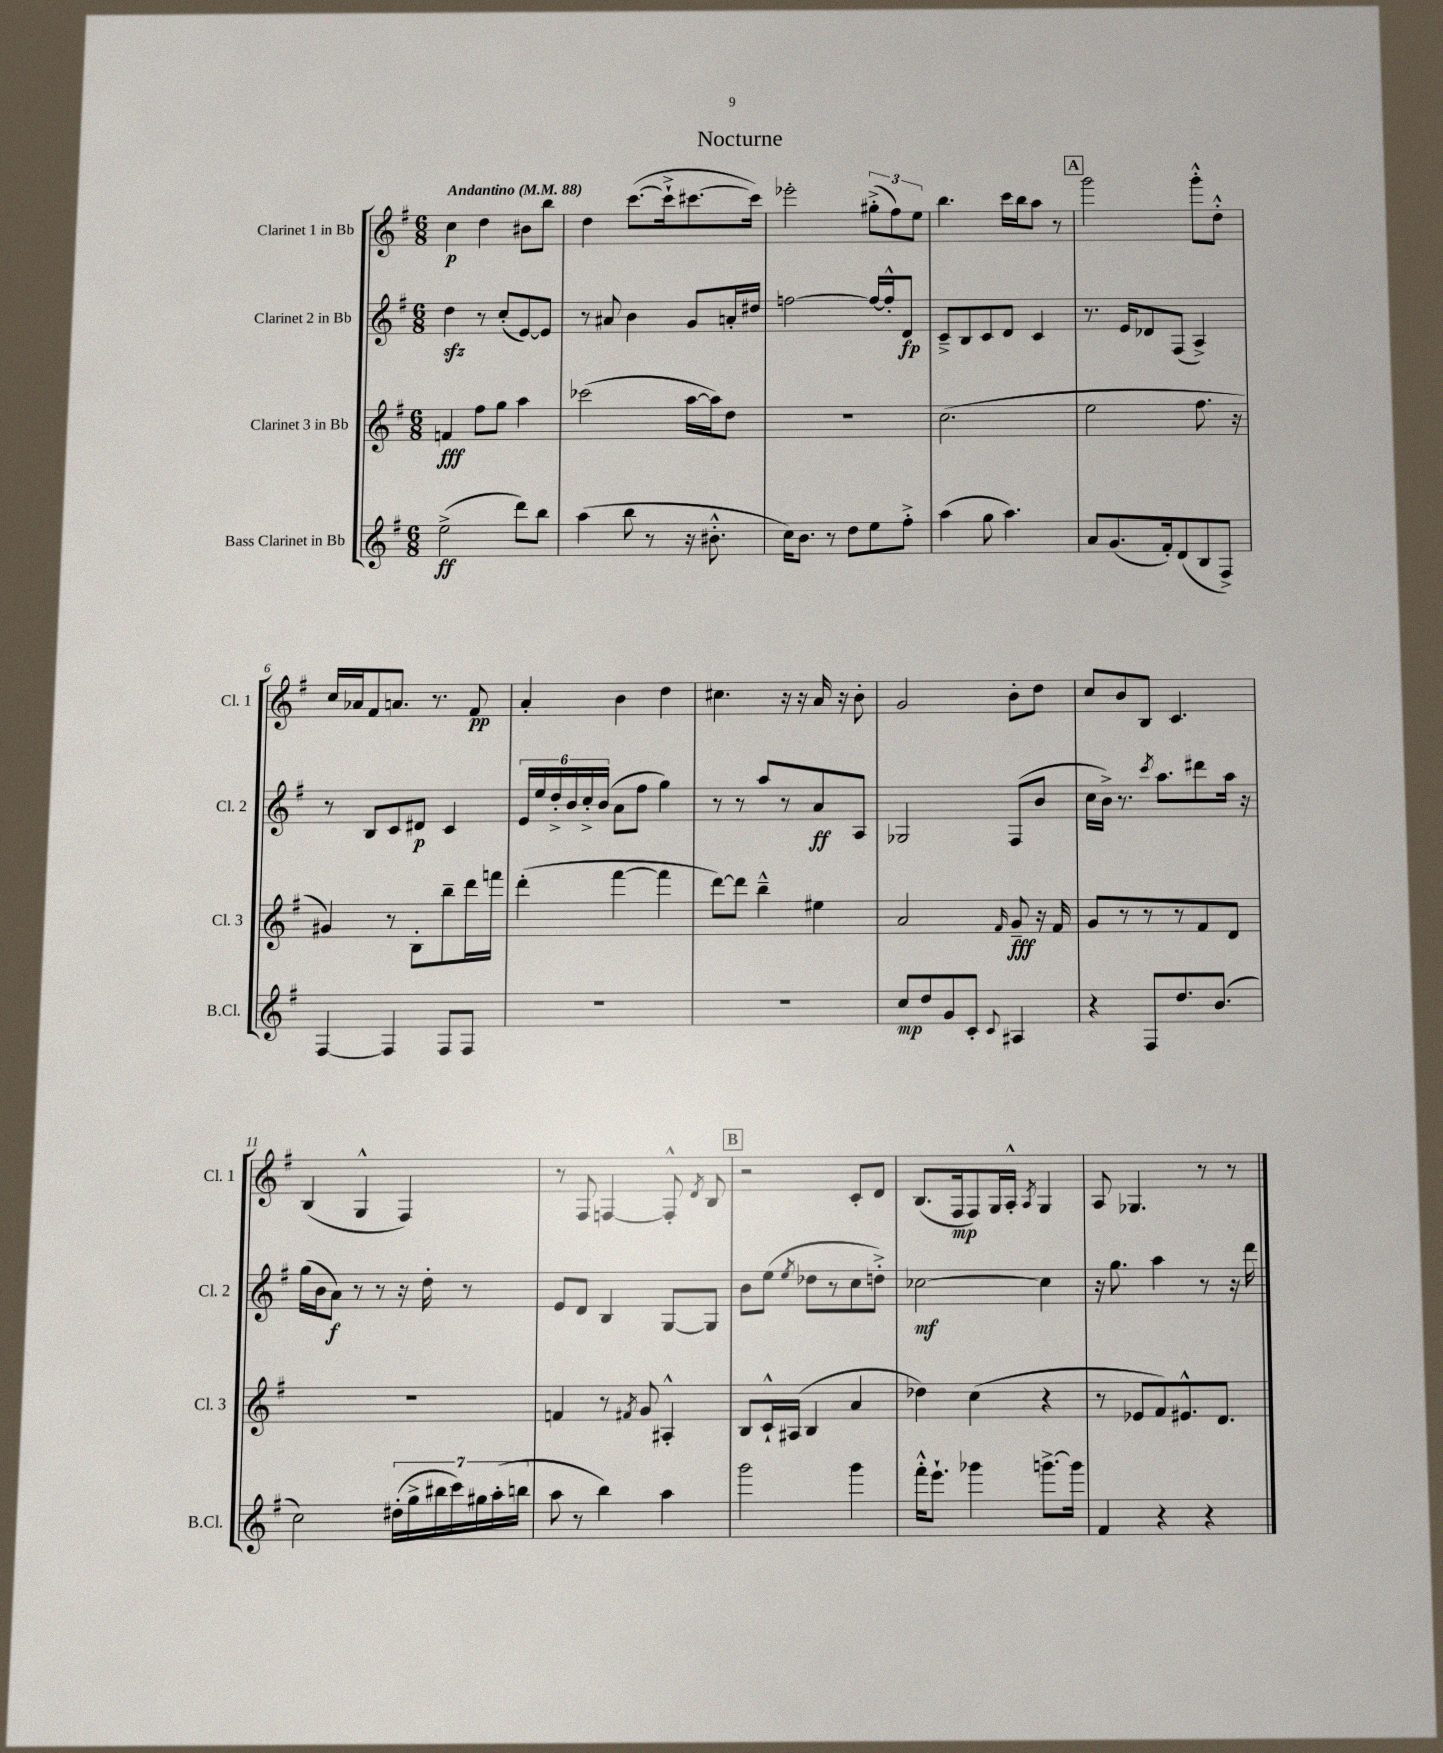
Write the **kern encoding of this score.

**kern	**dynam	**kern	**dynam	**kern	**dynam	**kern	**dynam
*part4	*part4	*part3	*part3	*part2	*part2	*part1	*part1
*staff4	*staff4	*staff3	*staff3	*staff2	*staff2	*staff1	*staff1
*I"Bass Clarinet in Bb	*	*I"Clarinet 3 in Bb	*	*I"Clarinet 2 in Bb	*	*I"Clarinet 1 in Bb	*
*I'B.Cl.	*	*I'Cl. 3	*	*I'Cl. 2	*	*I'Cl. 1	*
*clefG2	*	*clefG2	*	*clefG2	*	*clefG2	*
*k[f#]	*	*k[f#]	*	*k[f#]	*	*k[f#]	*
*M6/8	*	*M6/8	*	*M6/8	*	*M6/8	*
*MM88	*	*MM88	*	*MM88	*	*MM88	*
=1	=1	=1	=1	=1	=1	=1	=1
!	!	!	!	!	!	!LO:TX:a:B:t=Andantino	!
(2ee^\	ff	4fn/	fff	4ddzz\	.	4cc\	p
.	.	8ff#\L	.	8r	.	4dd\	.
.	.	8gg\J	.	(8cc'/L	.	.	.
8ddd\L)	.	4aa\	.	[8e/)	.	8b#X\L	.
8bb\J	.	.	.	8e/J]	.	8bb\J	.
=2	=2	=2	=2	=2	=2	=2	=2
(4aa\	.	(2ccc-X\	.	8r	.	4dd\	.
.	.	.	.	8a#X/	.	.	.
8bb\	.	.	.	4b\	.	([8.ccc\L	.
8r	.	.	.	.	.	.	.
.	.	.	.	.	.	16ccc`^\k]	.
16r	.	[16aa\LL	.	8g/L	.	[8.ccc#X\	.
8.b#X'^^\	.	16aa\J])	.	.	.	.	.
.	.	8dd\J	.	16an'/L	.	.	.
.	.	.	.	16dd#X/JJ	.	16ccc#\Jk])	.
=3	=3	=3	=3	=3	=3	=3	=3
16cc\KL)	.	2.r	.	[2ffn\	.	2eee-X'\	.
8.b\J	.	.	.	.	.	.	.
8r	.	.	.	.	.	.	.
8dd\L	.	.	.	.	.	.	.
8ee\	.	.	.	16ff/LL_	.	(12gg#X'^\L	.
.	.	.	.	16ff'^^/J]	.	.	.
.	.	.	.	.	.	12ff#\)	.
8ff#'^\J	.	.	.	8d/J	fp	.	.
.	.	.	.	.	.	12ee\J	.
=4	=4	=4	=4	=4	=4	=4	=4
(4aa\	.	(2.cc\	.	8c~^/L	.	4.bb\	.
.	.	.	.	8B/	.	.	.
8gg\	.	.	.	8c/	.	.	.
4.aa\)	.	.	.	8d/J	.	16ccc\LL	.
.	.	.	.	.	.	16bb\J	.
.	.	.	.	4c/	.	8aa\J	.
.	.	.	.	.	.	8r	.
!!LO:REH:place=s1:t=A
=5	=5	=5	=5	=5	=5	=5	=5
8a/L	.	2ee\	.	8.r	.	2ggg\	.
(8.g/	.	.	.	.	.	.	.
.	.	.	.	16e/KL	.	.	.
.	.	.	.	8d-X/	.	.	.
16f#'/k)	.	.	.	.	.	.	.
(8d/	.	.	.	(8F#/J	.	.	.
8B/	.	8.ff#\	.	4A^/)	.	8ggg'^^\L	.
8F#^/J)	.	.	.	.	.	8dd'^^\J	.
.	.	16r	.	.	.	.	.
!!LO:LB:g=z
=6	=6	=6	=6	=6	=6	=6	=6
[4F#/	.	4g#X/)	.	8r	.	16cc/LL	.
.	.	.	.	.	.	16a-X/J	.
.	.	.	.	8B/L	.	8f#/	.
4F#/]	.	8r	.	8c/	.	8.an/J	.
.	.	8B'\L	.	8d#X/J	p	.	.
.	.	.	.	.	.	8.r	.
8F#/L	.	8bb~\	.	4c/	.	.	.
8F#/J	.	16ddd\L	.	.	.	8f#/	pp
.	.	16fffn\JJ	.	.	.	.	.
=7	=7	=7	=7	=7	=7	=7	=7
2.r	.	(4ddd'\	.	24e/LL	.	4a'/	.
.	.	.	.	24ee/	.	.	.
.	.	.	.	24dd'^/	.	.	.
.	.	.	.	24b/	.	.	.
.	.	.	.	24cc'^/	.	.	.
.	.	.	.	(24b/JJ	.	.	.
.	.	[4fff#\	.	8a\L	.	4b\	.
.	.	.	.	8ff#\J	.	.	.
.	.	4fff#\]	.	4gg\)	.	4dd\	.
=8	=8	=8	=8	=8	=8	=8	=8
2.r	.	[8ddd\L)	.	8r	.	4.cc#X\	.
.	.	8ddd\J]	.	8r	.	.	.
.	.	4bb~^^\	.	8aa/L	.	.	.
.	.	.	.	8r	.	16r	.
.	.	.	.	.	.	16r	.
.	.	4ee#X\	.	8a/	ff	16a/	.
.	.	.	.	.	.	16r	.
.	.	.	.	8A/J	.	8b'\	.
=9	=9	=9	=9	=9	=9	=9	=9
8cc/L	mp	2a/	.	2G-X/	.	2g/	.
8dd/	.	.	.	.	.	.	.
8g/	.	.	.	.	.	.	.
8c'/J	.	.	.	.	.	.	.
8qqc/	.	16qqf#/	.	.	.	.	.
4A#X/	.	8g~/	fff	(8F#/L	.	8b'\L	.
.	.	16r	.	8b/J	.	8dd\J	.
.	.	16f#/	.	.	.	.	.
=10	=10	=10	=10	=10	=10	=10	=10
4r	.	8g/L	.	16cc\LL	.	8cc/L	.
.	.	.	.	16b^\JJ)	.	.	.
.	.	8r	.	8.r	.	8b/	.
8F#/L	.	8r	.	.	.	8B/J	.
.	.	.	.	8qccc/	.	.	.
.	.	.	.	8.aa\L	.	.	.
8.dd/	.	8r	.	.	.	4.c/	.
.	.	8f#/	.	8ddd#X\	.	.	.
(8.b/J	.	.	.	.	.	.	.
.	.	8d/J	.	16aa\Jk	.	.	.
.	.	.	.	16r	.	.	.
!!LO:LB:g=z
=11	=11	=11	=11	=11	=11	=11	=11
2cc\)	.	2.r	.	(16gg\LL	.	(4B/	.
.	.	.	.	16b\J	.	.	.
.	.	.	.	8a\J)	f	.	.
.	.	.	.	8r	.	4G^^/	.
.	.	.	.	8r	.	.	.
(28dd#X'\LL	.	.	.	16r	.	4F#/)	.
28gg^\	.	.	.	.	.	.	.
.	.	.	.	16dd'\	.	.	.
28bb#X\	.	.	.	.	.	.	.
28ccc\)	.	.	.	.	.	.	.
.	.	.	.	8r	.	.	.
28gg#X\	.	.	.	.	.	.	.
(28aa'\	.	.	.	.	.	.	.
28bbn\JJ	.	.	.	.	.	.	.
=12	=12	=12	=12	=12	=12	=12	=12
8aa\	.	4fn/	.	8e/L	.	8r	.
8r	.	.	.	8d/J	.	8F#/	.
4bb\)	.	8r	.	4B/	.	[4Fn/	.
.	.	8qf#X/	.	.	.	.	.
.	.	8g/	.	.	.	.	.
4aa\	.	4A#X'^^/	.	[8G/L	.	8F'^^/]	.
.	.	.	.	.	.	8qd/	.
.	.	.	.	8G/J]	.	8B/	.
!!LO:REH:place=s1:t=B
=13	=13	=13	=13	=13	=13	=13	=13
2ggg\	.	8B/L	.	8b\L	.	2r	.
.	.	16c`^^/L	.	(8ee\J	.	.	.
.	.	(16A#X/JJ	.	.	.	.	.
.	.	.	.	8qee/	.	.	.
.	.	4B/	.	8dd-X\L	.	.	.
.	.	.	.	8r	.	.	.
4ggg\	.	4a/	.	8cc\	.	8c'/L	.
.	.	.	.	8ddn'^\J)	.	8d/J	.
=14	=14	=14	=14	=14	=14	=14	=14
16fff#'^^\KL	.	4dd-X\)	.	[2cc-X\	mf	(8.B/L	.
8.eee`\J	.	.	.	.	.	.	.
.	.	.	.	.	.	16F#/k	mp
4ggg-X\	.	(4cc\	.	.	.	8F#/)	.
.	.	.	.	.	.	16G/L	.
.	.	.	.	.	.	16A'^^/JJ	.
.	.	.	.	.	.	8qA/	.
[8.gggn^\L	.	4r	.	4cc-\]	.	4G/	.
16ggg\Jk]	.	.	.	.	.	.	.
=15	=15	=15	=15	=15	=15	=15	=15
4f#/	.	8r	.	16r	.	8A/	.
.	.	.	.	8.gg\	.	.	.
.	.	8e-X/L	.	.	.	4.G-X/	.
4r	.	8f#/)	.	4aa\	.	.	.
.	.	8.e#X^^/	.	.	.	.	.
4r	.	.	.	8r	.	8r	.
.	.	8.d/J	.	.	.	.	.
.	.	.	.	16r	.	8r	.
.	.	.	.	16ddd\	.	.	.
==	==	==	==	==	==	==	==
*-	*-	*-	*-	*-	*-	*-	*-
